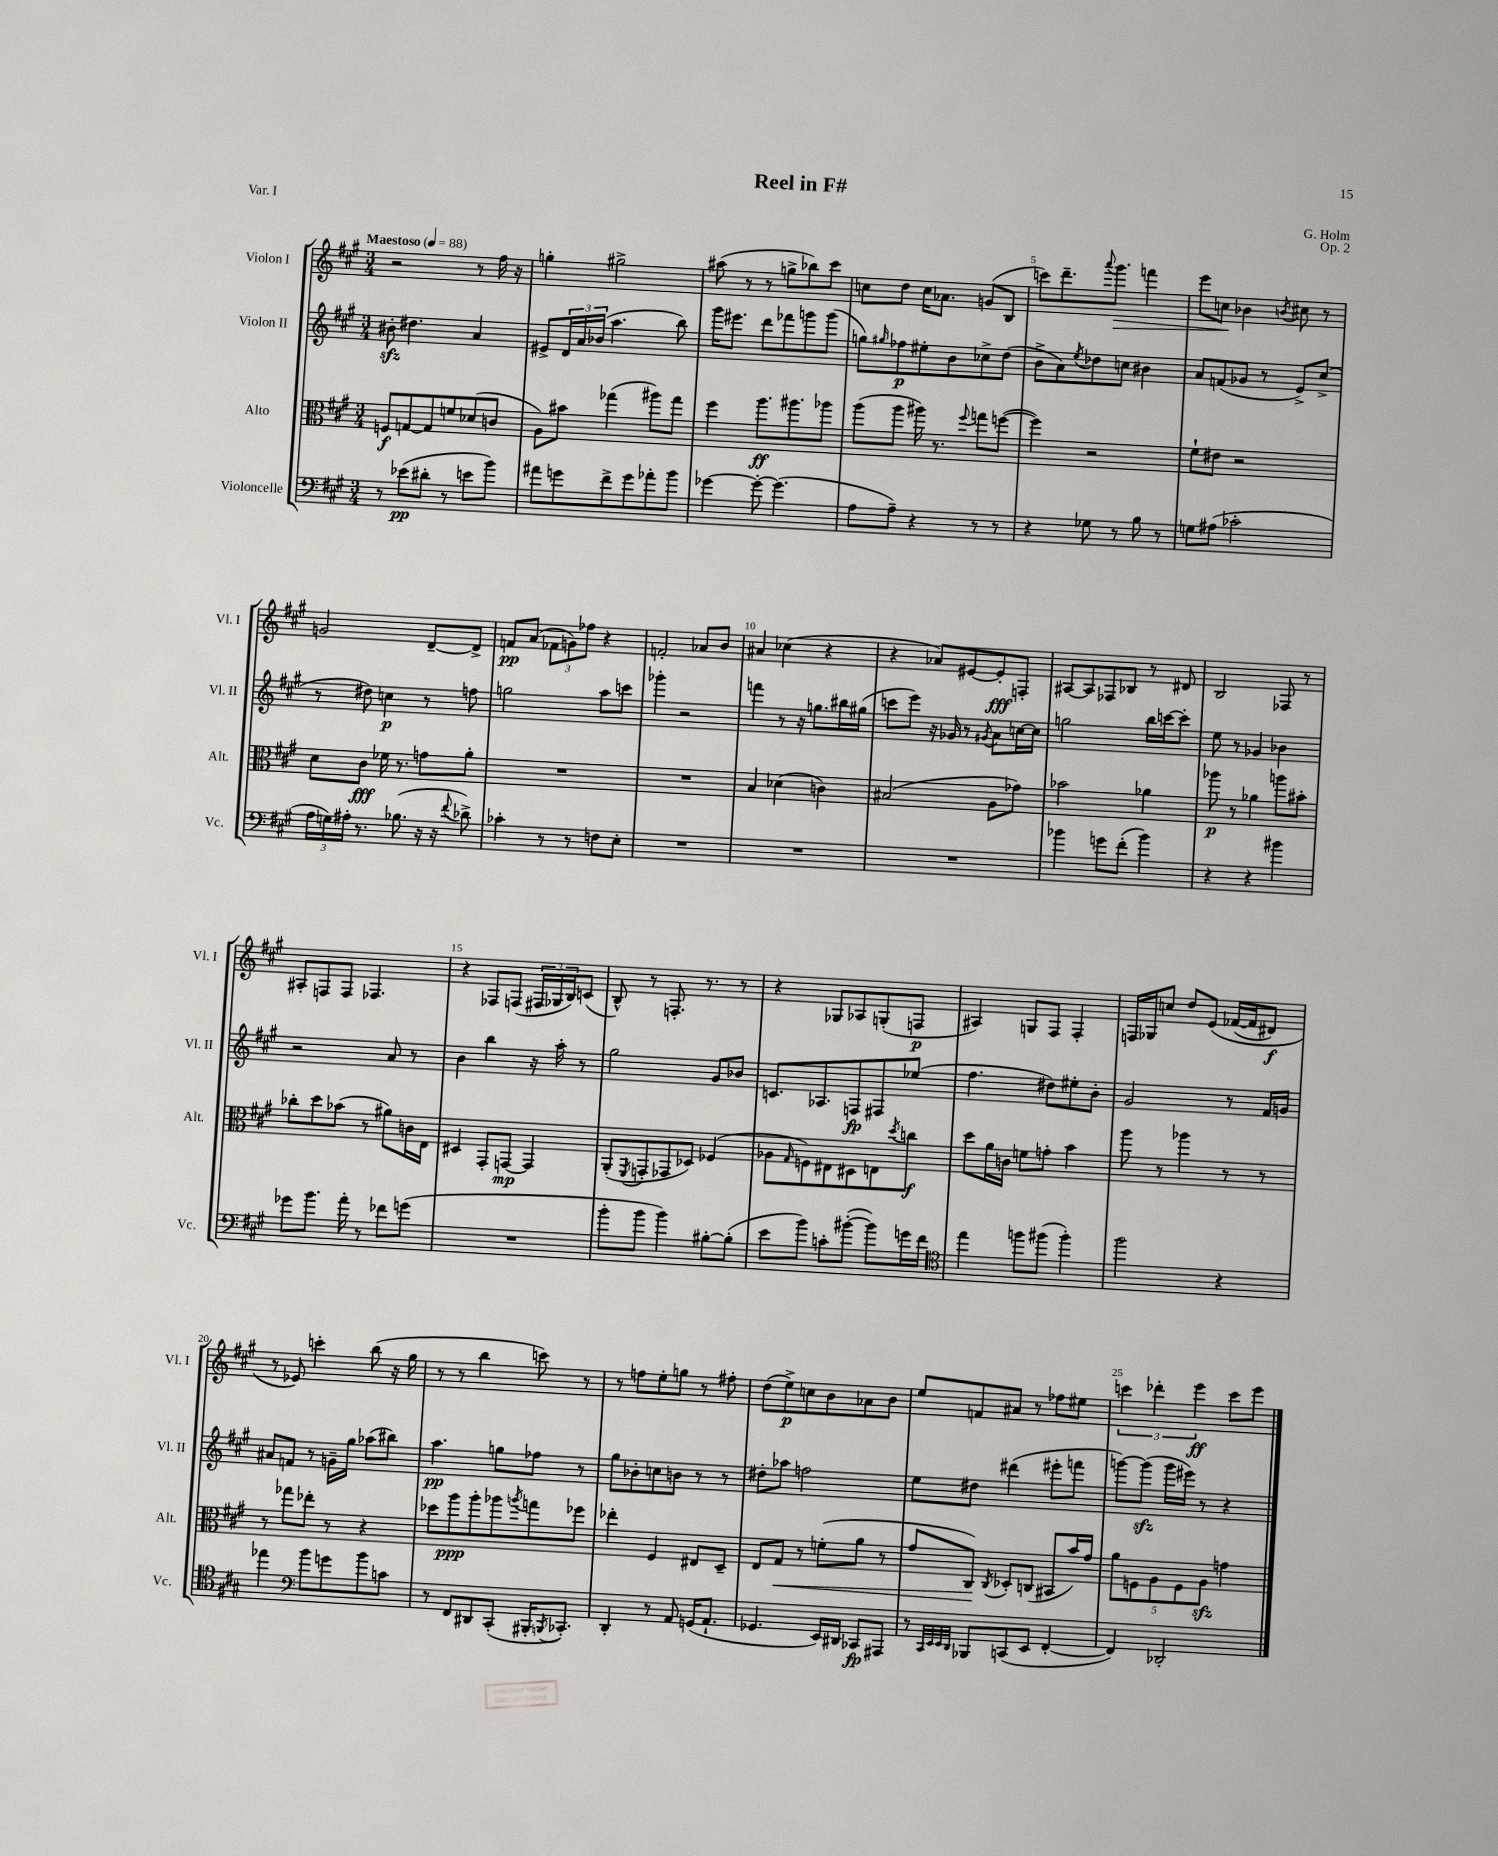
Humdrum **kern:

**kern	**kern	**kern	**kern
*staff4	*staff3	*staff2	*staff1
*clefF4	*clefC3	*clefG2	*clefG2
*k[f#c#g#]	*k[f#c#g#]	*k[f#c#g#]	*k[f#c#g#]
*M3/4	*M3/4	*M3/4	*M3/4
*MM88	*MM88	*MM88	*MM88
8r	8F/L	8b#'\	2r
(8e-\L	[8G/	4.dd#\	.
8d#'\J	8G/]	.	.
8r	8f/	.	.
8e\L	(8d-/	4a/	8r
8b\J)	8c/J	.	16ff#\
.	.	.	16r
=	=	=	=
8a#\L	8A\L)	8e#^/L	4gg'\
8g\	8b#\J	24d/L	.
.	.	24a/	.
.	.	(24b-/JJ	.
8f#^\	(4gg-\	4.aa\	2gg#^\
8g\	.	.	.
8a-'\	8aa#\L)	.	.
8b\J	8gg-\J	8bb\)	.
=	=	=	=
[4g-\	4ff#\	16ggg#\LK	(8aa#\
.	.	8.eee#\J	.
.	.	.	8r
8g-'\_	8.aa\L	8ddd\L	8r
(4.g-\]	.	8fff-\	8gg^\L
.	8.aa#\	.	.
.	.	8ggg\	8bb-\)
.	8aa-\J	(8ggg\J	8ccc#\J
=	=	=	=
8A\L	(8aa\L	8gg\L)	8cc\L
.	.	16qqgg#/	.
8A~\J)	8aa\J	8ff-\	8dd\J
4r	16aa#\)	8ee#'\	16cc\LK
.	8.r	.	8.a-\J
.	.	8b\	.
.	8qqff#/	.	.
8r	8gg\L	8cc-^\	(8g/L
8r	([8ff\J	(8dd\J	8B/J
=	=	=	=
4r	4ff\])	8b^\L	8ccc\L)
.	.	8a\)	8.ddd~\
.	.	8qee/	.
8G-\	2r	8dd-\	.
.	.	.	8qqaaa/
.	.	.	8.ggg#\J
8r	.	8cc\J	.
8B\	.	4b#\	4fff\
8r	.	.	.
=	=	=	=
8G\L	8f#`\L	8a/L	8eee\L
(8A#\J	8e#\J	(8f/	8cc\J
2c-'\	2r	8g-/J	4b-\
.	.	8r	.
.	.	.	8qb/
.	.	8e^/L)	8cc#\
.	.	(8cc#^/J	8r
=	=	=	=
24A\LL	8d\L	8r	2g/
24G\)	.	.	.
24A#'\JJ	.	.	.
8.r	8c#\J	8dd#\)	.
.	16f-\	4cc\	.
(8.B-\	8.r	.	.
16r	8g\L	8r	[8d~/L
16r	.	.	.
8qqf#/	.	.	.
8d-^\)	8a'\J	8ff\	8d^/]J
=	=	=	=
4c-'\	2.r	2gg\	8f/L
.	.	.	(8a/J
8r	.	.	12f-\L
.	.	.	12g\)
8r	.	.	.
.	.	.	12ff-\J
8F\L	.	8aa\L	4r
8E'\J	.	8ccc\J	.
=	=	=	=
2.r	2.r	4ggg-'\	2f'/
.	.	2r	.
.	.	.	8a-/L
.	.	.	8b/J
=	=	=	=
2.r	4B/	4fff\	4a#/
.	(4d-\	8r	(4cc-\
.	.	16r	.
.	.	8.gg\L	.
.	4c\)	.	4r
.	.	16bb#\L	.
.	.	(16gg#\JJ	.
=	=	=	=
2.r	(2B#/	8ccc\L	4r
.	.	8eee\J)	.
.	.	16r	8a-/L)
.	.	16g-/	.
.	.	8r	[8e#/
.	.	8qg#/	.
.	8A\L	8a\L	8e#'/]
.	8g-\J)	[16cc\L	8F'/J
.	.	16cc\]JJ	.
=	=	=	=
4b-\	2b-\	2gg\	[8A#/L
.	.	.	8A#/]
8g\L	.	.	8F-/
(8f#'\J	.	.	8B-/J
4b-\)	4a-\	16bb\LL	8r
.	.	[16ccc\J	.
.	.	8ccc'\]J	8d#/
=	=	=	=
4r	8aa-\	8ee\	2B/
.	8r	8r	.
4r	4a-\	4g-/	.
4b#\	8aa\L	4b-\	8F-/
.	8b#'\J	.	8r
=	=	=	=
8g-\L	8cc-'\L	2r	8A#'/L
8.b\J	8dd\	.	8F/
.	(8b-\J	.	8F/J
16a'\	.	.	.
8r	8r	.	4.F-/
8f-\L	8a#\L)	8a/	.
(8g\J	16c\L	8r	.
.	16E\JJ	.	.
=	=	=	=
2.r	4D#/	4b\	4r
.	8GG#'/L	4bb\	8F-/L
.	[8GG/J	.	(8F/J
.	4GG/]	16r	24F#/LL
.	.	.	24G-/
.	.	16aa'\	.
.	.	.	24B/J)
.	.	8r	(8c/J
=	=	=	=
8b'\L	(8AA'/L	2gg#\	8B^^/)
.	8qFF#/	.	.
8b\J	8GG'/	.	8r
4b\)	8GG-/	.	8.F'/
.	8D-/J)	.	.
.	.	.	8.r
[8B#'\L	(4F-/	8g#/L	.
(8B#'\]J	.	8b-/J	8r
=	=	=	=
8e\L	8A-\L	8.c/L	4r
.	16qqG#/	.	.
8b\J)	8F\)	.	.
.	.	8.A-/	.
8c'\L	8E#\	.	8G-/L
([8b#'\J	8D#\	8F/	8A-/
8b#\]L)	8E\	8F#/	(8G'/
.	8qdd/	.	.
16g\L	8cc\J	(8ee-/J	8F/J
16f#\JJ	.	.	.
=	=	=	=
*clefC4	*	*	*
4ee\	8dd\L	4.ff#\	4A#/)
.	16a\L	.	.
.	16c\JJ	.	.
8ff\L	8f\L	.	8G/L
(8ff#\J	8g'\J	8dd#\L)	8F#/J
4ff#'\)	4b\	8ee#'\	4F#'/
.	.	8b'\J	.
=	=	=	=
2ff#\	8aa\	2g#/	16F/LL
.	.	.	16G-/J
.	8r	.	8cc/J
.	4aa-\	.	8dd/L
.	.	.	&(8e/J
4r	8r	8r	([16f-/LL
.	.	.	16f-/]J
.	8r	16f#/LL	8d#/J)
.	.	16g/JJ	.
=	=	=	=
4ee-\	8r	8a#/L	8r
.	8gg-\L	8f/J	8e-/&)
*clefF4	*	*	*
8b\L	8ee-'\J	8r	4ccc'\
8g\	8r	16g~\LL	.
.	.	16gg#\JJ	.
8b\	4r	(8aa-\L	(8bb\
8c\J	.	8bb#\J)	16r
.	.	.	16gg#\
=	=	=	=
8r	8dd-\L	4.aa\	8r
8FF#/L	8aa\	.	8r
8DD#/	8aa'\	.	4bb\
(8CC#'/J	8aa-\	8gg\L	.
.	8qaa/	.	.
16BBB#'/LK	8gg\	8ff-\J	8ccc\)
8qBBB/	.	.	.
8.CC-'/J)	.	.	.
.	8ff-\J	8r	8r
=	=	=	=
4DD'/	4ee-'\	8gg#\L	8r
.	.	8b-'\	8ff\L
8r	4F#/	8cc\	8ee'\
8AA/	.	8b\J	8gg\J
(16GG/LK	8E#/L	8r	8r
8.AA`/J	.	.	.
.	8D~/J	8r	8ff#'\
=	=	=	=
4.GG-/	8E/L	8dd#'\L	(8dd\L
.	8G#/J	8aa-\J	8ee^\)
.	8r	2ff\	8cc\
16EE/LL)	(8f'\L	.	8b\
16DD#/JJ	.	.	.
8CC-/L	8a\J	.	8a-\
8AAA#/J	8r	.	8b\J
=	=	=	=
8r	8g#/L	8ee\L	8ee/L
32qqCC#/LLL	.	.	.
32qqEE/	.	.	.
32qqEE/	.	.	.
32qqDD/JJJ	.	.	.
8BBB-/L	8C#/J)	8dd#\J	8f/
.	8qC#/	.	.
(8CC/	8D-'/L	(4ddd#\	8a#/J
8EE/J	(8C/J	.	8r
[4FF#'/	8BB#/L	8eee#'\L	8ff-\L
.	16b/L)	8fff\J	8ee#\J
.	16g#/JJ	.	.
=	=	=	=
4FF#/])	10a\L	[8ggg\L)	6ccc\
.	10F\	.	.
.	.	(8ggg\]J	.
.	.	.	6ddd-'\
.	10A\	.	.
2DD-'/	.	16ggg\LL	.
.	10F\	.	.
.	.	16eee#\JJ)	.
.	.	.	6eee\
.	.	8r	.
.	10A\J	.	.
.	4g\	4r	8ccc\L
.	.	.	8eee\J
==	==	==	==
*-	*-	*-	*-
